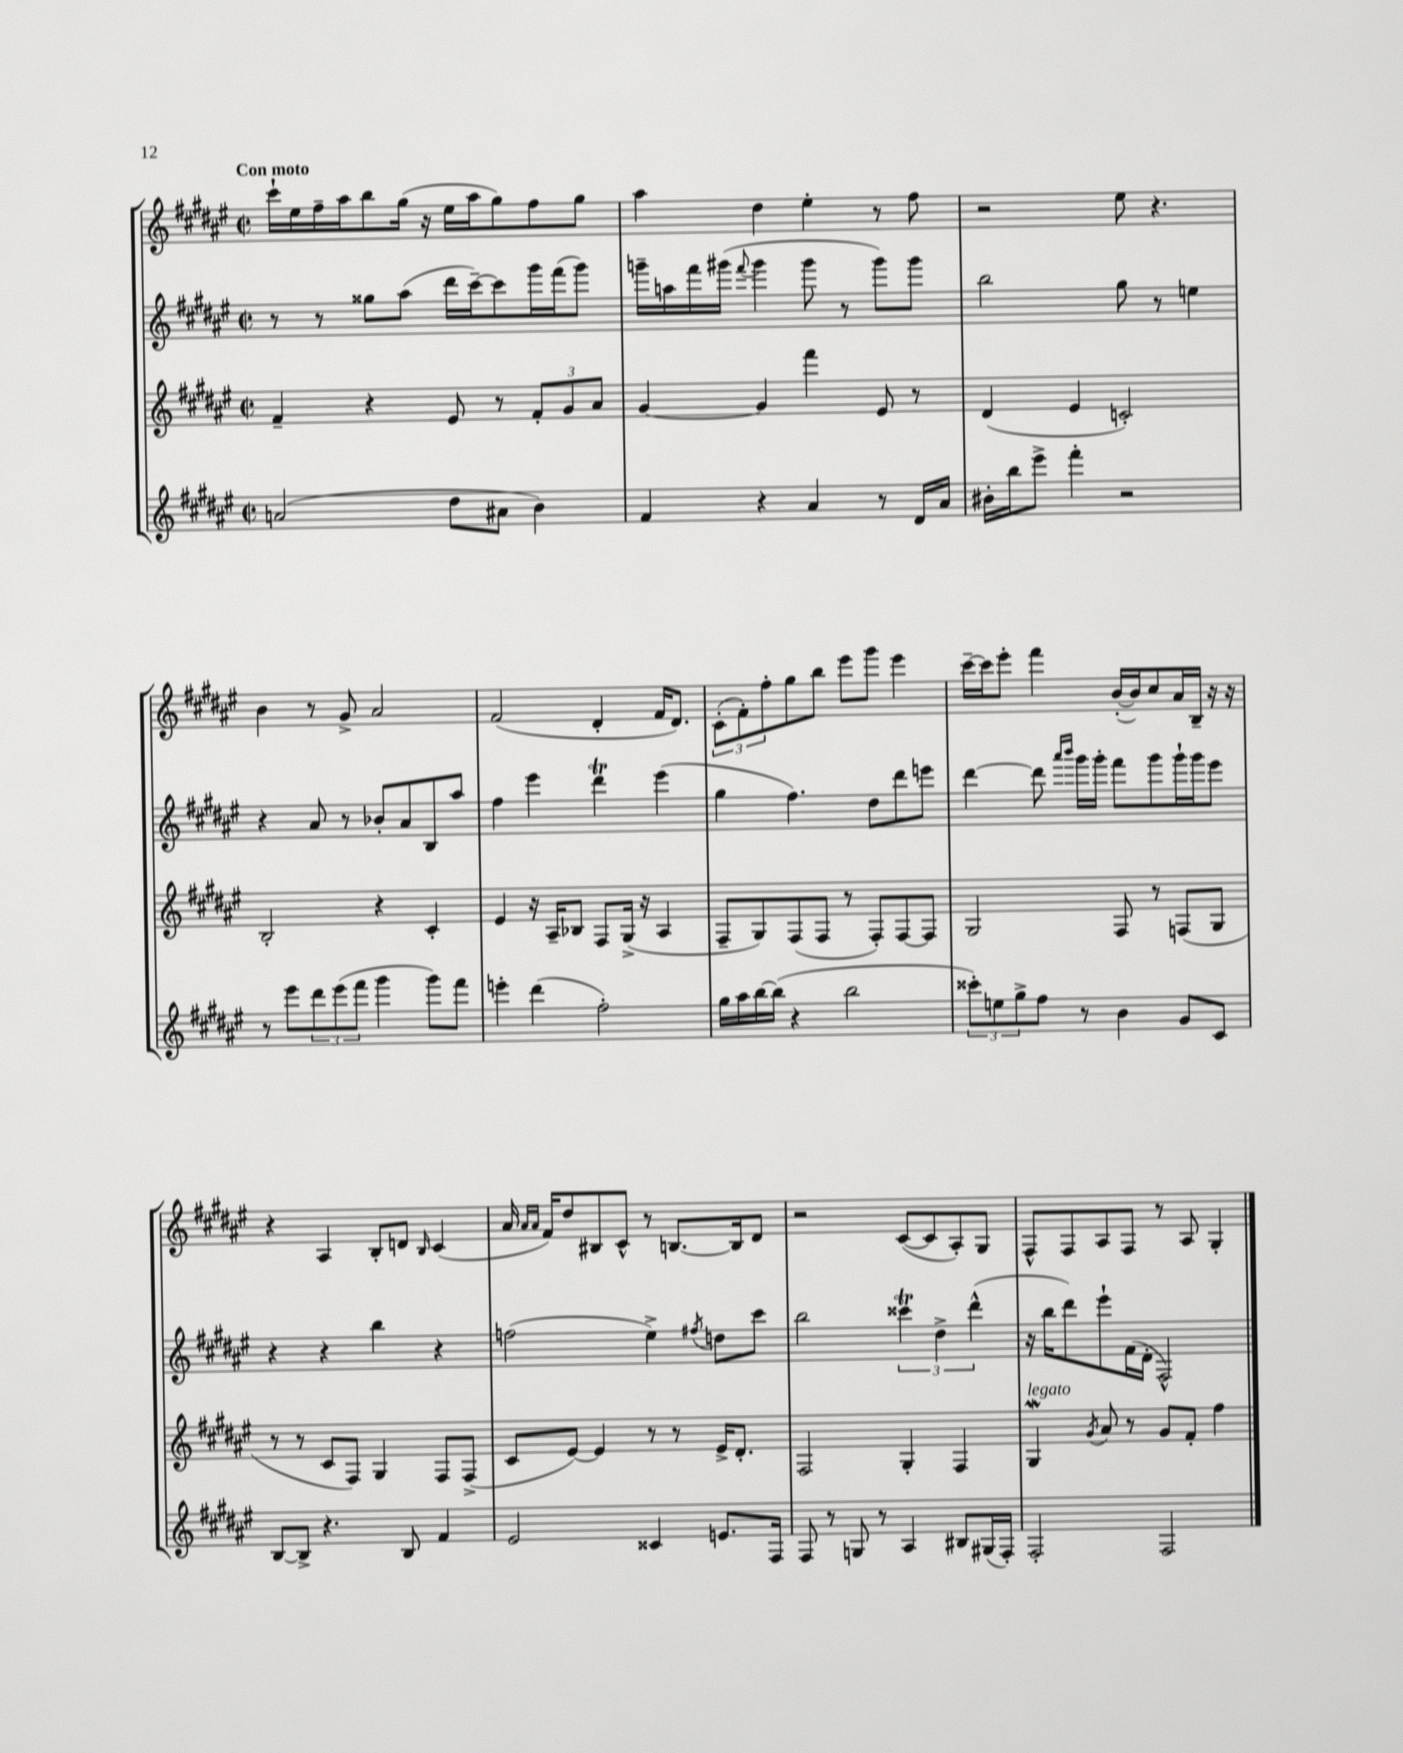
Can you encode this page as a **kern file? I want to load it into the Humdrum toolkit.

**kern	**kern	**kern	**kern
*part4	*part3	*part2	*part1
*staff4	*staff3	*staff2	*staff1
*clefG2	*clefG2	*clefG2	*clefG2
*k[f#c#g#d#a#e#]	*k[f#c#g#d#a#e#]	*k[f#c#g#d#a#e#]	*k[f#c#g#d#a#e#]
*M2/2	*M2/2	*M2/2	*M2/2
*met(c|)	*met(c|)	*met(c|)	*met(c|)
=1	=1	=1	=1
!	!	!	!LO:TX:a:B:t=Con moto
(2an/	4f#~/	8r	16ccc#`\LL
.	.	.	16ee#\
.	.	8r	16ff#~\
.	.	.	16aa#\J
.	4r	8gg##X\L	8bb\
.	.	(8aa#\J	(16gg#\Jk
.	.	.	16r
8dd#\L	8e#/	16ddd#\LL	16ee#\LL
.	.	[16ccc#~\J)	16aa#\J
8a#X\J	8r	8ccc#\]	8gg#\)
4b\)	12f#'/L	16ggg#\L	8ff#\
.	.	(16fff#\J	.
.	12g#/	.	.
.	.	8ggg#\J)	8gg#\J
.	12a#/J	.	.
=2	=2	=2	=2
4f#/	[4g#/	16gggn~\LL	4aa#\
.	.	16aan\	.
.	.	16fff#\	.
.	.	(16ggg#X\JJ	.
.	.	8qqfff#/	.
4r	4g#/]	4ggg#\	4dd#\
4a#/	4fff#\	8ggg#\	4ee#'\
.	.	8r	.
8r	8e#/	8ggg#\L)	8r
16d#/LL	8r	8ggg#\J	8ff#\
16a#/JJ	.	.	.
=3	=3	=3	=3
16b#X'\LL	(4d#/	2bb\	2r
16bb\J	.	.	.
8eee#^\J	.	.	.
4fff#'\	4e#/	.	.
2r	2cn'/)	8gg#\	8ee#\
.	.	8r	4.r
.	.	4een\	.
!!LO:LB:g=z
=4	=4	=4	=4
8r	2B'/	4r	4b\
8eee#\L	.	.	.
12ddd#\	.	8a#/	8r
(12eee#\	.	.	.
.	.	8r	8g#^/
12fff#\J	.	.	.
4ggg#\	4r	8b-X'/L	2a#/
.	.	8a#/	.
8ggg#\L)	4c#'/	8B/	.
8fff#\J	.	8aa#/J	.
=5	=5	=5	=5
4eeen'\	4e#/	4ff#\	(2f#/
(4ddd#\	16r	4eee#\	.
.	16A#~/KL	.	.
.	8B-X/J	.	.
2ff#'\)	8F#/L	4ddd#T\	4d#'/
.	(16G#^/Jk	.	.
.	16r	.	.
.	4A#/	(4eee#\	16f#/KL
.	.	.	8.d#/J)
=6	=6	=6	=6
16gg#\LL	8F#~/L	4gg#\	(12c#'\L
16aa#\	.	.	.
.	.	.	12f#'\)
[16bb\	8G#/)	.	.
.	.	.	12ff#'\
(16bb\JJ]	.	.	.
4r	(8F#/	4.ff#\)	8gg#\
.	8F#/J	.	8bb\J
2bb\	8r	.	8eee#\L
.	8F#'/L)	8dd#\L	8ggg#\J
.	[8F#/	8ddd#\	4eee#\
.	8F#/J]	8eeen\J	.
=7	=7	=7	=7
12ccc##X'\L)	2G#/	[4ddd#\	[16ccc#~\LL
.	.	.	16ccc#\J]
12een\	.	.	.
.	.	.	8eee#'\J
12gg#^\	.	.	.
8ff#\J	.	8ddd#\]	4fff#\
.	.	16qqaaa#/LL	.
.	.	16qqbbb/JJ	.
8r	.	16ggg#\LL	.
.	.	16ggg#'\JJ	.
4b\	8F#/	8fff#\L	([16b'/LL
.	.	.	16b/J])
.	8r	8ggg#\	8cc#/
8g#/L	(8Fn/L	16ggg#`\L	16a#/L
.	.	16ggg#\J	16B~/JJ
8c#/J	8G#/J	8eee#\J	16r
.	.	.	16r
!!LO:LB:g=z
=8	=8	=8	=8
[8B/L	8r	4r	4r
8B^/J]	8r	.	.
4.r	8c#/L	4r	4A#/
.	8F#/J)	.	.
.	4G#/	4bb\	8B'/L
8B/	.	.	8dn/J
.	.	.	16qqB/
4f#/	8F#/L	4r	(4c#/
.	(8F#^/J	.	.
=9	=9	=9	=9
2e#/	8c#/L	(2ffn\	16a#/
.	.	.	16qqa#/LL
.	.	.	16qqa#/JJ
.	.	.	16f#/KL)
.	[8e#/J)	.	8dd#/
.	4e#/]	.	8B#X/
.	.	.	8c#^^/J
4c##X/	8r	4ee#^\)	8r
.	8r	.	[8.Bn/L
.	.	8qff#X/	.
8.en/L	16e#^/KL	8ddn\L	.
.	8.d#'/J	.	16B/k]
.	.	8ccc#\J	8d#/J
16F#/Jk	.	.	.
=10	=10	=10	=10
8F#/	2F#/	2bb\	2r
8r	.	.	.
8Gn/	.	.	.
8r	.	.	.
4A#/	4G#'/	6ccc##Xt\	([8c#/L
.	.	.	8c#/]
.	.	6dd#^\	.
8B#X/L	4F#/	.	8A#'/)
.	.	(6ddd#^^\	.
(16G#X/L	.	.	8G#/J
16F#'/JJ)	.	.	.
=11	=11	=11	=11
!	!LO:TX:a:i:t=legato	!	!
2F#'/	4G#W/	16r	8F#^^/L
.	.	16bb\KL	.
.	.	8ddd#\)	8F#/
.	8qg#/	.	.
.	8a#/	8eee#`\	8A#/
.	8r	(16f#\L	8F#/J
.	.	16d#'\JJ	.
2F#/	8g#/L	2F#^^/)	8r
.	8f#'/J	.	8A#/
.	4ff#\	.	4G#'/
==	==	==	==
*-	*-	*-	*-
